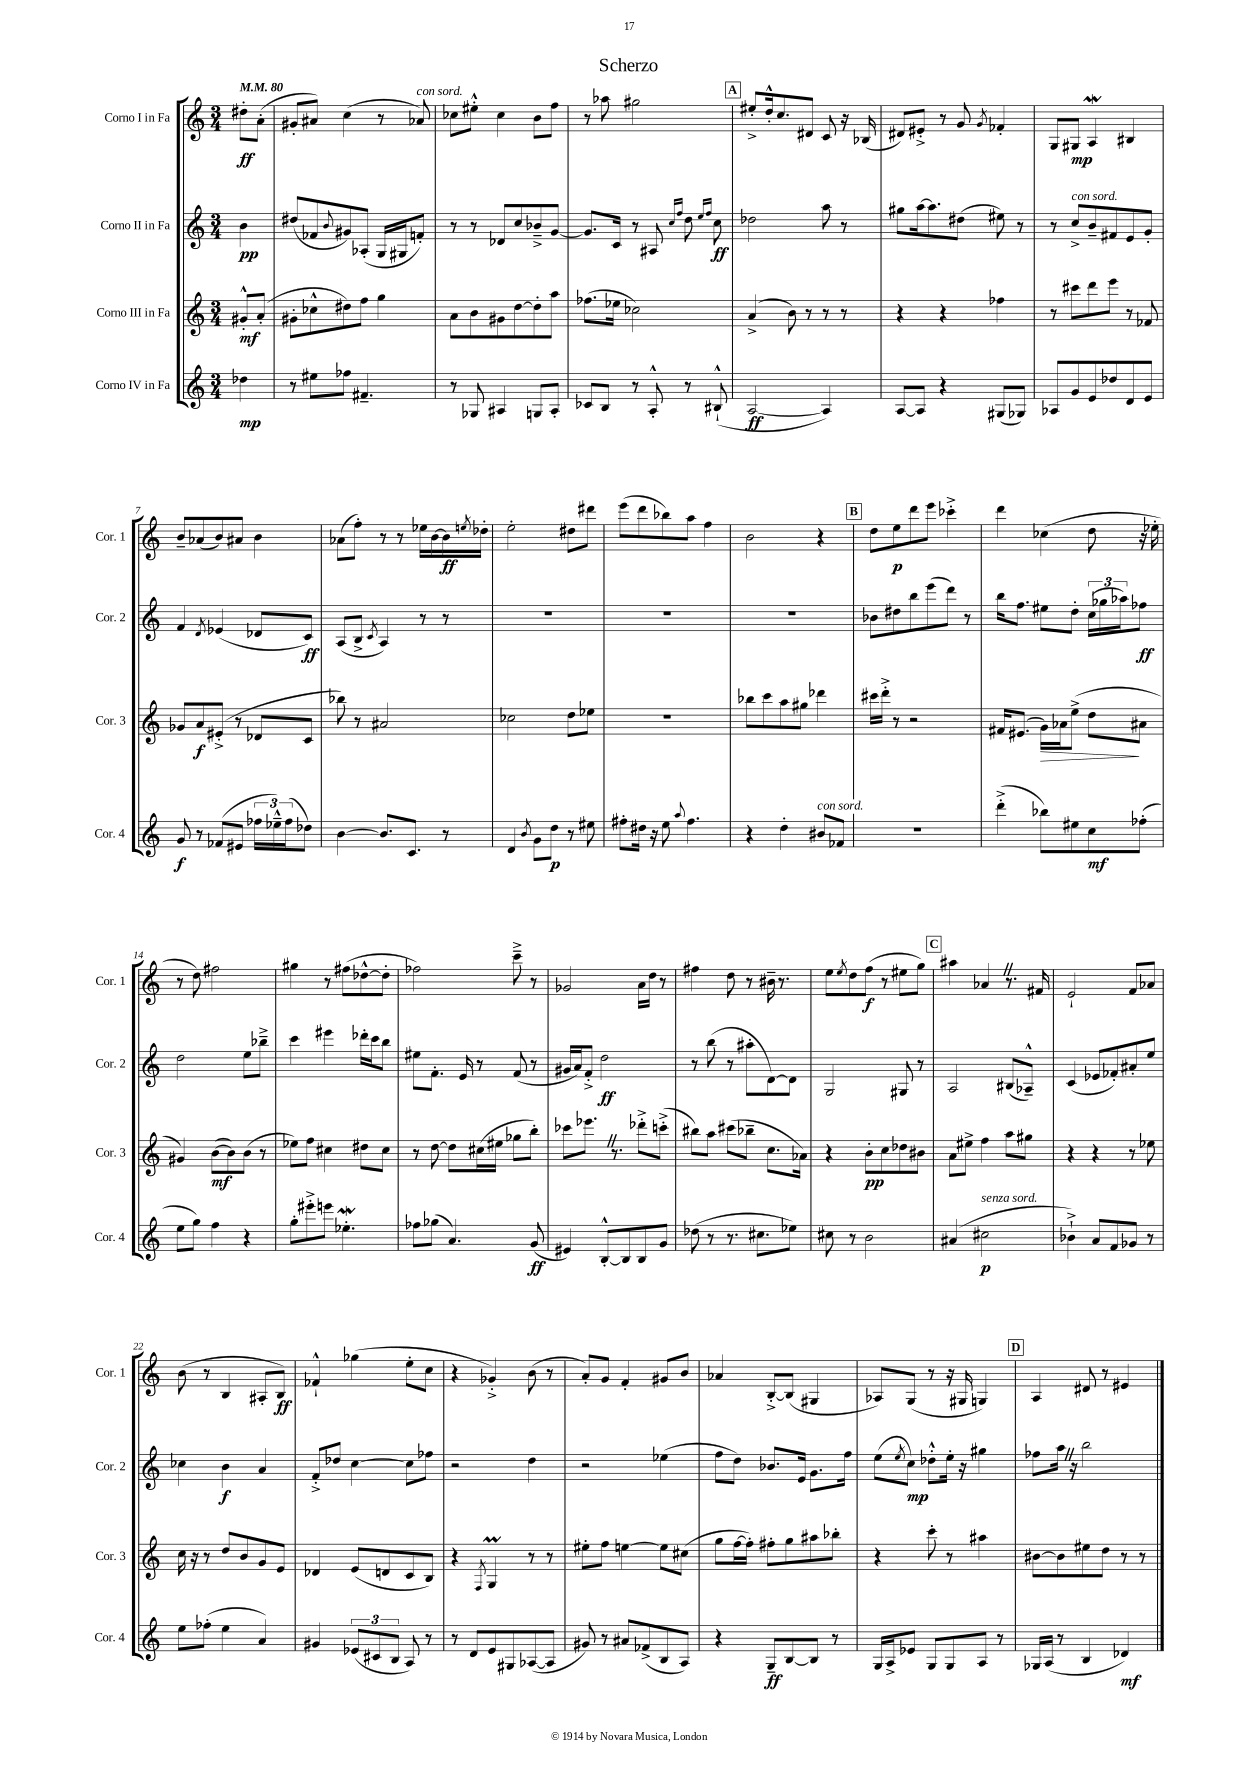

**kern	**kern	**kern	**kern
*staff4	*staff3	*staff2	*staff1
*clefG2	*clefG2	*clefG2	*clefG2
*k[]	*k[]	*k[]	*k[]
*M3/4	*M3/4	*M3/4	*M3/4
*MM80	*MM80	*MM80	*MM80
4dd-	8g#'^^	4b	8dd#'
.	(8a'	.	(8a'
=	=	=	=
8r	8g#'	(8dd#	8g#'
8ee#	8cc-^^	8f-	8a#)
.	.	8qqb	.
8ff-	8dd#)	8g#)	(4cc
4.f#~	8ff	(8A-'	.
.	4gg	16G	8r
.	.	16G#	.
.	.	8f')	8a-)
=	=	=	=
8r	8a	8r	8cc-
8G-	8b	8r	8ee#'^^
4A#	8g#	8d-	4cc-
.	[8dd	8cc	.
8G	8dd']	8b-~^	8b
8A#'	8aa	[8g	8ff
=	=	=	=
8c-	(8.ff-	8.g]	8r
8B	.	.	8aa-
.	16ee-	16c	.
8r	2cc-)	8r	2gg#
8A'^^	.	8A#	.
.	.	16qqcc	.
.	.	16qqff	.
8r	.	8dd	.
.	.	16qqee	.
.	.	16qqff	.
(8B#`^^	.	8cc	.
=	=	=	=
[2A	(4a^	2dd-	8ee#'^
.	.	.	16dd'^^
.	.	.	8.cc
.	8b)	.	.
.	8r	.	8d#
4A])	8r	8aa	8c
.	8r	8r	16r
.	.	.	(16B-
=	=	=	=
[8A	4r	8gg#	8d#)
8A]	.	[16aa	8e#'^
.	.	8.aa]	.
4r	4r	.	8r
.	.	(8dd#	8g
.	.	.	8qg
(8G#	4ff-	8ee#)	4f-'
8G-)	.	8r	.
=	=	=	=
8A-	8r	8r	8G
8g	8ccc#	8cc^	8G#
8e	8ddd	8b~	4A
8dd-	8eee	8f#	.
8d	8r	8e	4B#
8e	8f-	8g'	.
=	=	=	=
8g	8g-	4f	8b~
8r	8a	.	(8a-
.	.	8qd	.
(8f-	(8e#'^	(4e-	8b)
8e#	8r	.	8a#
24ff-	8d-	8d-	4b
24ee-~^^)	.	.	.
(24ff-	.	.	.
8dd-)	8c	8c)	.
=	=	=	=
[4b	8bb-)	(8A	(8a-
.	8r	8B^	8ff')
.	.	8qc	.
8.b]	2a#	4A)	8r
.	.	.	8r
8.c	.	.	.
.	.	8r	16ee-
.	.	.	[16b
8r	.	8r	16b]
.	.	.	8qee
.	.	.	16dd-'
=	=	=	=
4d	2cc-	2.r	2ee'
8qb	.	.	.
8g	.	.	.
8dd	.	.	.
8r	8dd	.	8dd#
8ee#	8ee-	.	8ddd#
=	=	=	=
8ff#'	2.r	2.r	(8eee
16dd#	.	.	8ddd
16r	.	.	.
8ee	.	.	8bb-)
8qqaa	.	.	.
4.ff#	.	.	8aa
.	.	.	4ff
=	=	=	=
4r	8bb-	2.r	2b
.	8ccc	.	.
4dd'	8aa	.	.
.	8gg#	.	.
8b#	4ddd-	.	4r
8f-	.	.	.
=	=	=	=
2.r	16ccc#	8b-	8dd
.	16ddd'^	.	.
.	8r	8dd#	8ee
.	2r	8bb	8ddd
.	.	(8eee	8eee
.	.	8ddd)	4ccc-'^
.	.	8r	.
=	=	=	=
(4ddd'^	16f#	16bb	4ddd
.	(8.e#	8.ff	.
8bb-)	16g)	8ee#	(4cc-
.	16a-	.	.
8ee#	(8ee^	8dd'	.
8cc	8dd	(24cc	8dd
.	.	24gg-	.
.	.	24aa-)	.
(8ff-'	8a#	8ff-	16r
.	.	.	16ee-'
=	=	=	=
8ee	4g#)	2dd	8r
8gg)	.	.	8dd)
4ff	([8b	.	2ff#
.	8b])	.	.
4r	(8b	8ee	.
.	8r	8bb-~^	.
=	=	=	=
8gg'	8ee-)	4ccc	4gg#
8eee#'^	8ff	.	.
8eee	4cc#	4eee#	8r
4.ee-'	.	.	(8ff#
.	8dd#	16ddd-'	[8dd-^^
.	.	16ccc	.
.	8cc#	8bb	8dd-']
=	=	=	=
8ff-	8r	8ee#	2ff-)
(8gg-	[8dd	8.f'	.
4.a)	8dd]	.	.
.	.	16e	.
.	(16cc#	8r	.
.	16ee#	.	.
.	8gg-	(8f	8ccc~^
(8g	8bb')	8r	8r
=	=	=	=
4e#)	8ccc-	16g#	2g-
.	.	16a)	.
.	8.eee-	8f'^	.
[8B'^^	.	2dd	.
.	8.r	.	.
8B]	.	.	.
8B	8ddd-'^	.	16a
.	.	.	16dd
8g	(8ccc'^	.	8r
=	=	=	=
(8dd-	8bb#)	8r	4ff#
8r	8aa	(8bb	.
8.r	(8ccc#	8r	8dd
.	8bb-~	8aa#'	8r
8.cc#	.	.	.
.	8.cc	[8d)	16b#~
.	.	.	8.r
8ee-)	.	8d]	.
.	16a-)	.	.
=	=	=	=
8cc#	4r	2G	8ee
.	.	.	8qee
8r	.	.	8dd
2b	8b'	.	(8ff
.	8cc	.	8r
.	8dd-	8G#	8ee#
.	8b#	8r	8gg)
=	=	=	=
(4a#	8a	2A	4aa#
.	8ee#^	.	.
2cc#	4ff	.	4a-
.	8aa	(8B#	8.r
.	8gg#	8A-~^^)	.
.	.	.	16f#
=	=	=	=
4b-`^)	4r	(4c	2e`
8a	4r	8e-	.
8f	.	8f-')	.
8g-	8r	8a#'	8f
8r	8ee-	8ee	8a-
=	=	=	=
8ee	16cc	4cc-	(8b
.	16r	.	.
(8ff-'	8r	.	8r
4ee	8dd	4b	4B
.	8b	.	.
4a)	8g	4a	8A#'
.	8e	.	8B)
=	=	=	=
4g#	4d-	8f'^	4f-`^^
.	.	8dd-	.
(12e-	(8e	[4cc	(4gg-
12c#	.	.	.
.	8d	.	.
12B	.	.	.
8A)	8c	8cc]	8ee'
8r	8B)	8ff-	8cc
=	=	=	=
8r	4r	2r	4r
8d	.	.	.
.	8qF	.	.
8e	4G	.	4g-'^)
8G#	.	.	.
([8A-	8r	4dd	(8b
8A-]	8r	.	8r
=	=	=	=
8g#)	8ee#'	2r	8a')
8r	8ff	.	8g
8a#	[4ee	.	4f'
(8f-^	.	.	.
8B	8ee]	(4ee-	8g#
8A)	(8cc#	.	8b
=	=	=	=
4r	8gg	8ff	4a-
.	[16ff	8dd)	.
.	16ff'])	.	.
8G~	8ff#'	8.b-	[8B'^
[8B	8gg	.	(8B]
.	.	16e	.
8B]	8aa#	8.g	4G#
8r	8bb-'	.	.
.	.	16ff	.
=	=	=	=
16G	4r	(8ee	8A-)
16A^	.	.	.
.	.	8qee	.
8e-	.	8cc)	(8G
8G	8ccc'	8dd-'^^	8r
8G	8r	16ee'	16r
.	.	16r	16G#
8A	4aa#	4gg#	4G)
8r	.	.	.
=	=	=	=
16G-	[8b#	8ff-	4A
(16A	.	.	.
8r	8b#]	16aa	.
.	.	16r	.
4B	8ee#	2bb	8d#
.	8dd	.	8r
4d-)	8r	.	4e#
.	8r	.	.
==	==	==	==
*-	*-	*-	*-
